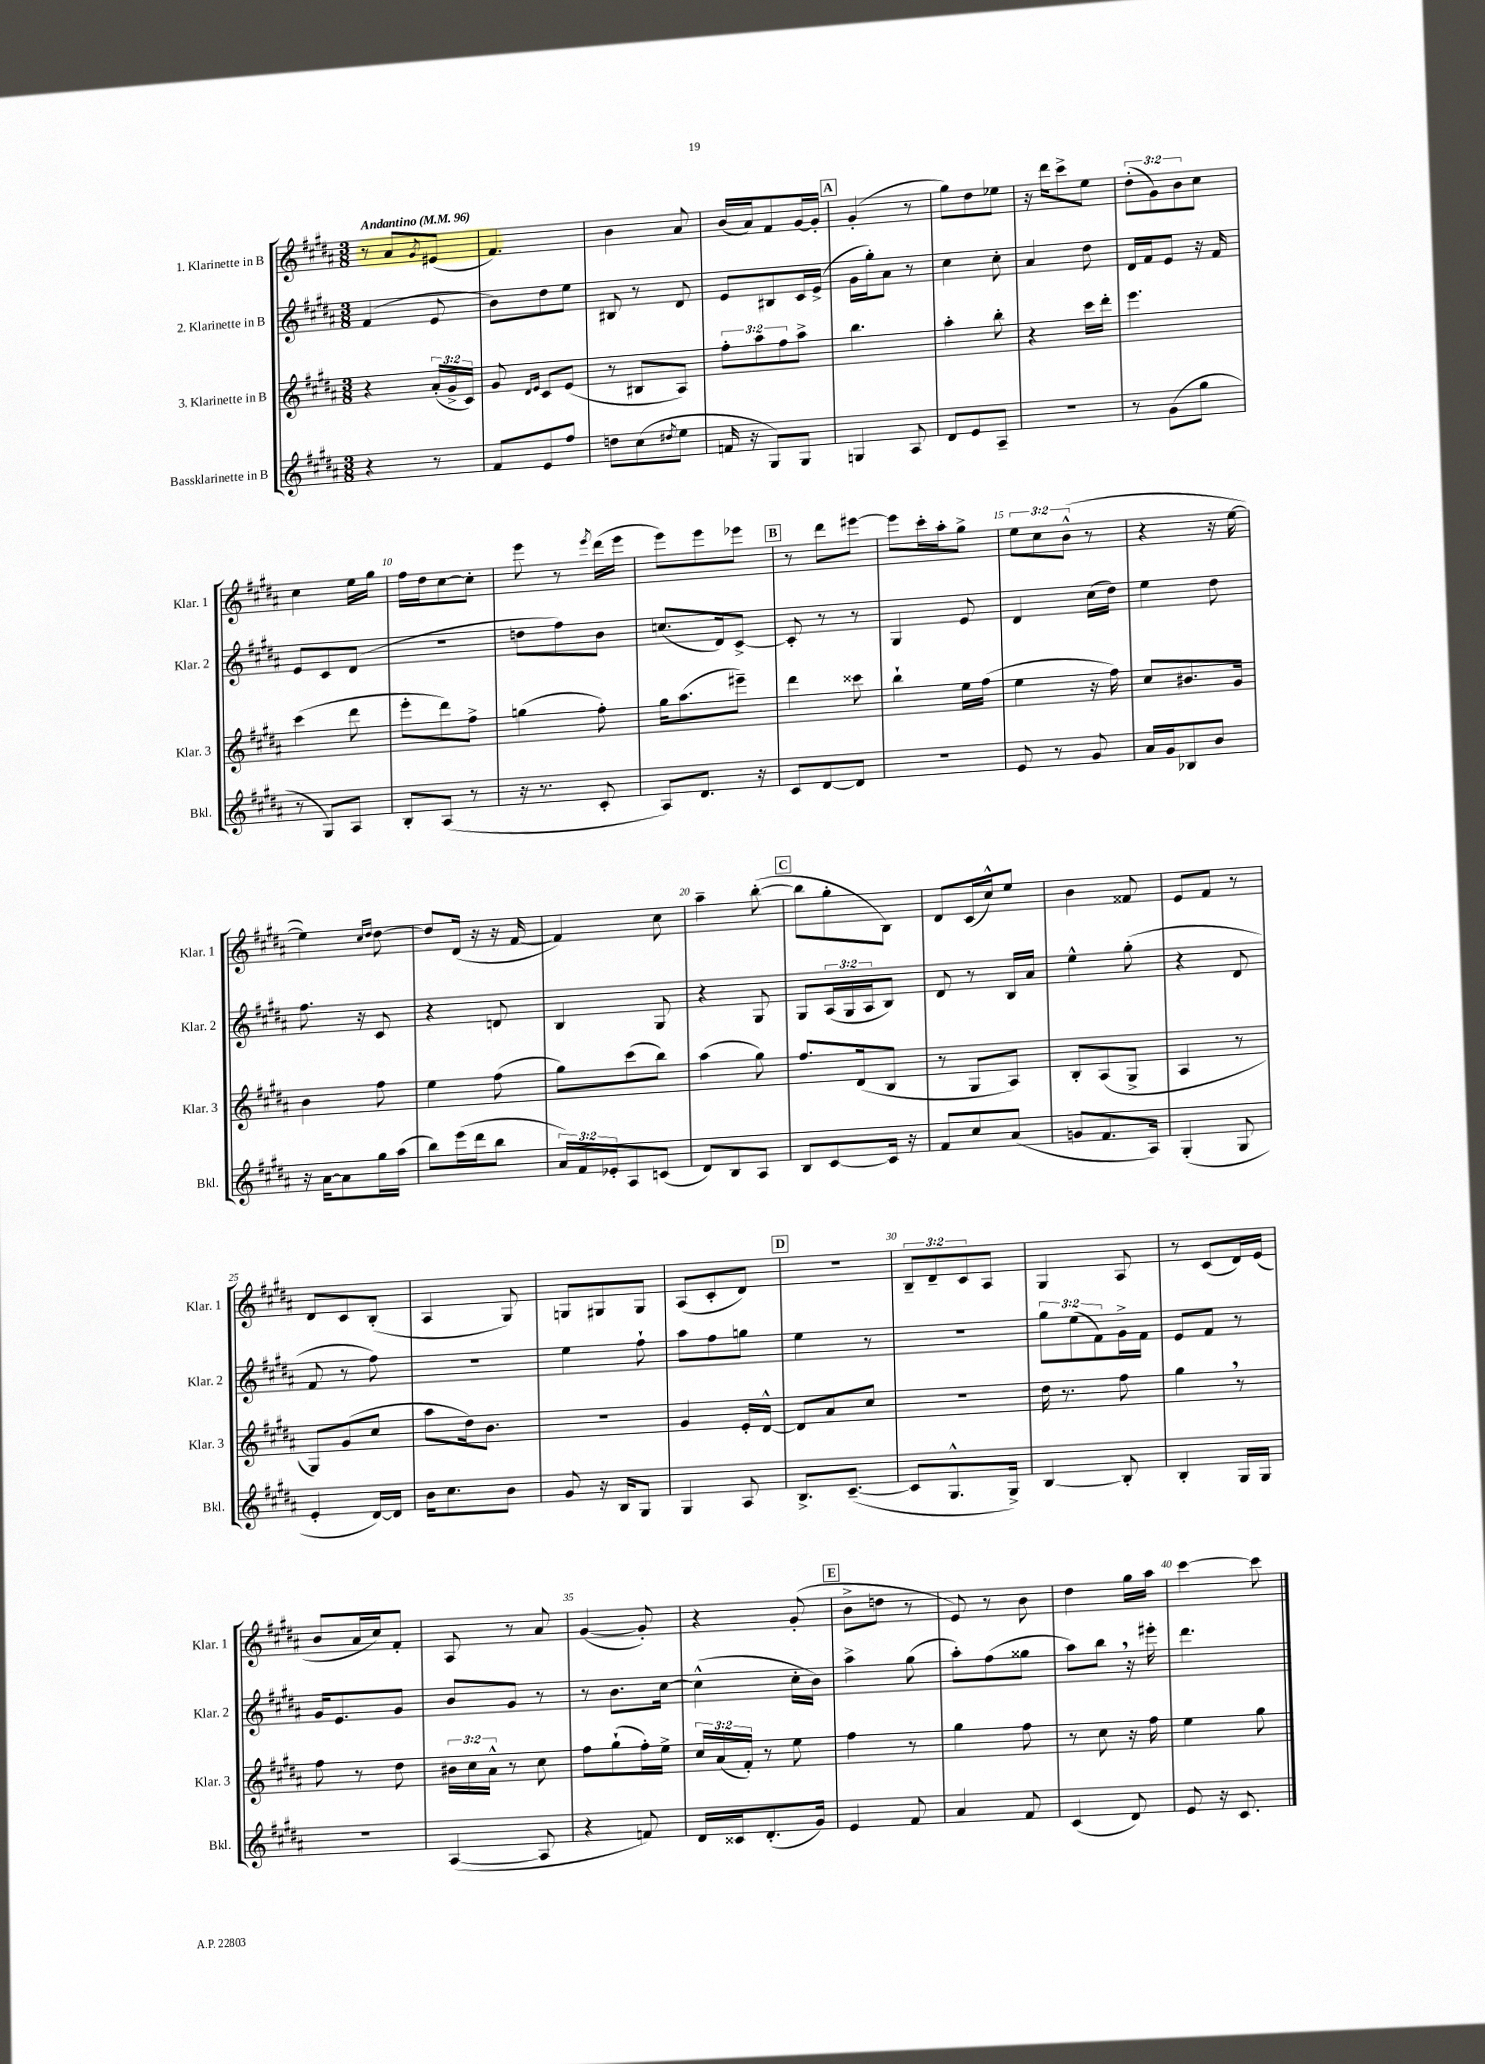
<<
\new StaffGroup <<
\new Staff = "s0" \with { instrumentName = "1. Klarinette in B" shortInstrumentName = "Klar. 1" } {
    \clef treble \key b \major \numericTimeSignature \time 3/8 \override Staff.TupletNumber.text = #tuplet-number::calc-fraction-text \tempo "Andantino" 4 = 96
    r8 ais'8 \acciaccatura { gis'8 } eis'8( |
    fis'4.) |
    b'4 ais'8 |
    b'16( ais'16) fis'8 gis'16~ gis'16-. |
    \mark \markup { \box "A" } gis'4-.( r8 |
    gis''8) dis''8 ees''8 |
    r16 dis'''16 cis'''8-> e''8 |
    \tuplet 3/2 { dis''8-.( gis'8) b'8 } cis''8 |
    cis''4 e''16 gis''16 |
    fis''16 dis''16 cis''8~ cis''8-. |
    e'''8 r8 \acciaccatura { e'''8 } dis'''16( e'''16 |
    e'''8) e'''8 ees'''8 |
    \mark \markup { \box "B" } r8 dis'''8 eis'''8~ |
    eis'''8 cis'''16-. ais''16-. gis''8-> |
    \tuplet 3/2 { e''8 cis''8 b'8-^( } r8 |
    r4 r16 e''16~ |
    e''4) \grace { cis''16 dis''16 } dis''8~ |
    dis''8 dis'16( r16 r16 fis'16~ |
    fis'4) cis''8 |
    ais''4-- b''8~-.( |
    \mark \markup { \box "C" } b''8 gis''8-. b8) |
    dis'8 cis'16( cis''16-^) e''8 |
    b'4 fisis'8 |
    e'8 fis'8 r8 |
    dis'8 cis'8 b8-.( |
    ais4 gis8) |
    g8 gis8 gis8 |
    ais8( cis'8-. dis'8) |
    \mark \markup { \box "D" } R4. |
    \tuplet 3/2 { b8-- dis'8-- cis'8 } ais8 |
    gis4 ais8 |
    r8 cis'8( dis'16) e'16( |
    b'8 ais'16 cis''16) fis'8-. |
    ais8 r8 ais'8 |
    gis'4~( gis'8-.) |
    r4 gis'8-.( |
    \mark \markup { \box "E" } b'8-> d''8 r8 |
    e'8) r8 b'8 |
    dis''4 gis''16 ais''16 |
    cis'''4~ cis'''8 \bar "|." |
}
\new Staff = "s1" \with { instrumentName = "2. Klarinette in B" shortInstrumentName = "Klar. 2" } {
    \clef treble \key b \major \numericTimeSignature \time 3/8 \override Staff.TupletNumber.text = #tuplet-number::calc-fraction-text
    fis'4( e'8 |
    b'8) dis''8 e''8 |
    bis8 r8 dis'8 |
    e'8 bis8 cis'16 e'16->( |
    \mark \markup { \box "A" } gis'16 gis''16-.) ais'8 r8 |
    cis''4 cis''8-. |
    ais'4 dis''8 |
    dis'16 fis'16 e'8 r16 fis'16 |
    e'8 cis'8 dis'8( |
    R4. |
    d''8 fis''8) b'8 |
    c''8.( dis'16) cis'8~-> |
    \mark \markup { \box "B" } cis'8-. r8 r8 |
    gis4 e'8 |
    dis'4 cis''16( dis''16) |
    e''4 dis''8 |
    fis''8. r16 cis'8 |
    r4 d'8 |
    b4 gis8 |
    r4 gis8 |
    \mark \markup { \box "C" } gis8 \tuplet 3/2 { ais16( gis16 ais16 } b8) |
    dis'8 r8 b16 ais'16 |
    e''4-^ gis''8-.( |
    r4 dis'8 |
    fis'8 r8 fis''8) |
    r4. |
    e''4 fis''8-! |
    ais''8 fis''8 g''8 |
    \mark \markup { \box "D" } e''4 r8 |
    R4. |
    \tuplet 3/2 { gis''8 e''8( fis'8) } gis'16-> fis'16 |
    e'8 fis'8 r8 |
    gis'16 e'8. gis'8 |
    b'8 gis'8 r8 |
    r8 b'8. cis''16~ |
    cis''4-^( cis''16-. b'16) |
    \mark \markup { \box "E" } ais''4-> gis''8( |
    ais''8-.) fis''8( gisis''8 |
    ais''8) b''8 \breathe r16 eis'''16-. |
    dis'''4. \bar "|." |
}
\new Staff = "s2" \with { instrumentName = "3. Klarinette in B" shortInstrumentName = "Klar. 3" } {
    \clef treble \key b \major \numericTimeSignature \time 3/8 \override Staff.TupletNumber.text = #tuplet-number::calc-fraction-text
    r4 \tuplet 3/2 { ais'16-.( gis'16-> cis'16) } |
    gis'8 \grace { dis'16 e'16 } cis'8 e'8( |
    r8 bis8 ais8) |
    \tuplet 3/2 { fis''8-. ais''8 fis''8 } ais''8-> |
    \mark \markup { \box "A" } b''4. |
    ais''4-. b''8-. |
    r4 cis'''16 dis'''16-. |
    e'''4. |
    cis'''4( dis'''8 |
    e'''8-. dis'''8) fis''8-> |
    g''4( fis''8-.) |
    gis''16 ais''8.( eis'''8--) |
    \mark \markup { \box "B" } dis'''4 cisis'''8 |
    b''4-! e''16 fis''16( |
    e''4 r16 fis''16) |
    cis''8 bis'8. gis'16 |
    b'4 fis''8 |
    e''4 fis''8( |
    gis''8) cis'''8( b''8) |
    ais''4( gis''8) |
    \mark \markup { \box "C" } fis''8. dis'16( b8 |
    r8 gis8 ais8) |
    b8-. ais8( gis8-> |
    ais4 r8 |
    gis8) gis'8( cis''8 |
    ais''8 dis''16) b'8. |
    R4. |
    gis'4 e'16-. dis'16~-^ |
    \mark \markup { \box "D" } dis'8 ais'8 cis''8 |
    R4. |
    dis''16 r8. fis''8 |
    gis''4 \breathe r8 |
    fis''8 r8 dis''8 |
    \tuplet 3/2 { bis'16 cis''16 ais'16-^ } r8 cis''8 |
    fis''8 gis''8-!( fis''16-.) e''16-> |
    \tuplet 3/2 { cis''16 ais'16( fis'16-.) } r8 e''8 |
    \mark \markup { \box "E" } fis''4 r8 |
    gis''4 fis''8 |
    r8 cis''8 r16 fis''16 |
    e''4 gis''8 \bar "|." |
}
\new Staff = "s3" \with { instrumentName = "Bassklarinette in B" shortInstrumentName = "Bkl." } {
    \clef treble \key b \major \numericTimeSignature \time 3/8 \override Staff.TupletNumber.text = #tuplet-number::calc-fraction-text
    r4 r8 |
    fis'8 e'8 fis''8 |
    d''8 cis''8( \acciaccatura { dis''8 } e''8 |
    f'16 r16 gis8) gis8 |
    \mark \markup { \box "A" } g4 ais8 |
    dis'8 e'8 ais8-- |
    R4. |
    r8 gis'8( gis''8 |
    r8 gis8) ais8 |
    b8-. ais8( r8 |
    r16 r8. cis'8-. |
    ais8) dis'8. r16 |
    \mark \markup { \box "B" } cis'8 dis'8~ dis'8 |
    R4. |
    e'8 r8 gis'8 |
    ais'16 gis'16 bes8 b'8 |
    r16 ais'16~ ais'8 gis''16 ais''16( |
    b''8) e'''16( dis'''16 b''8 |
    \tuplet 3/2 { ais'16) fis'16 ees'16-. } ais8 c'8( |
    dis'8) b8 ais8 |
    \mark \markup { \box "C" } b8 cis'8~ cis'16 r16 |
    fis'8 cis''8 ais'8( |
    g'8 fis'8. ais16) |
    gis4-.( gis8 |
    e'4-. dis'16~) dis'16 |
    b'16 cis''8. b'8 |
    gis'8 r16 b16 gis8 |
    gis4 ais8 |
    \mark \markup { \box "D" } b8.-> cis'8.~--( |
    cis'8 gis8.-^ gis16->) |
    b4~ b8-. |
    b4-. gis16 gis16 |
    R4. |
    ais4~( ais8 |
    r4 f'8) |
    dis'16 cisis'16 dis'8.-.( gis'16) |
    \mark \markup { \box "E" } e'4 fis'8 |
    ais'4 fis'8 |
    cis'4( dis'8) |
    e'8 r16 cis'8. \bar "|." |
}
>>
>>
\layout { \context { \Score \override BarNumber.break-visibility = ##(#f #t #t) barNumberVisibility = #(every-nth-bar-number-visible 5) } }
